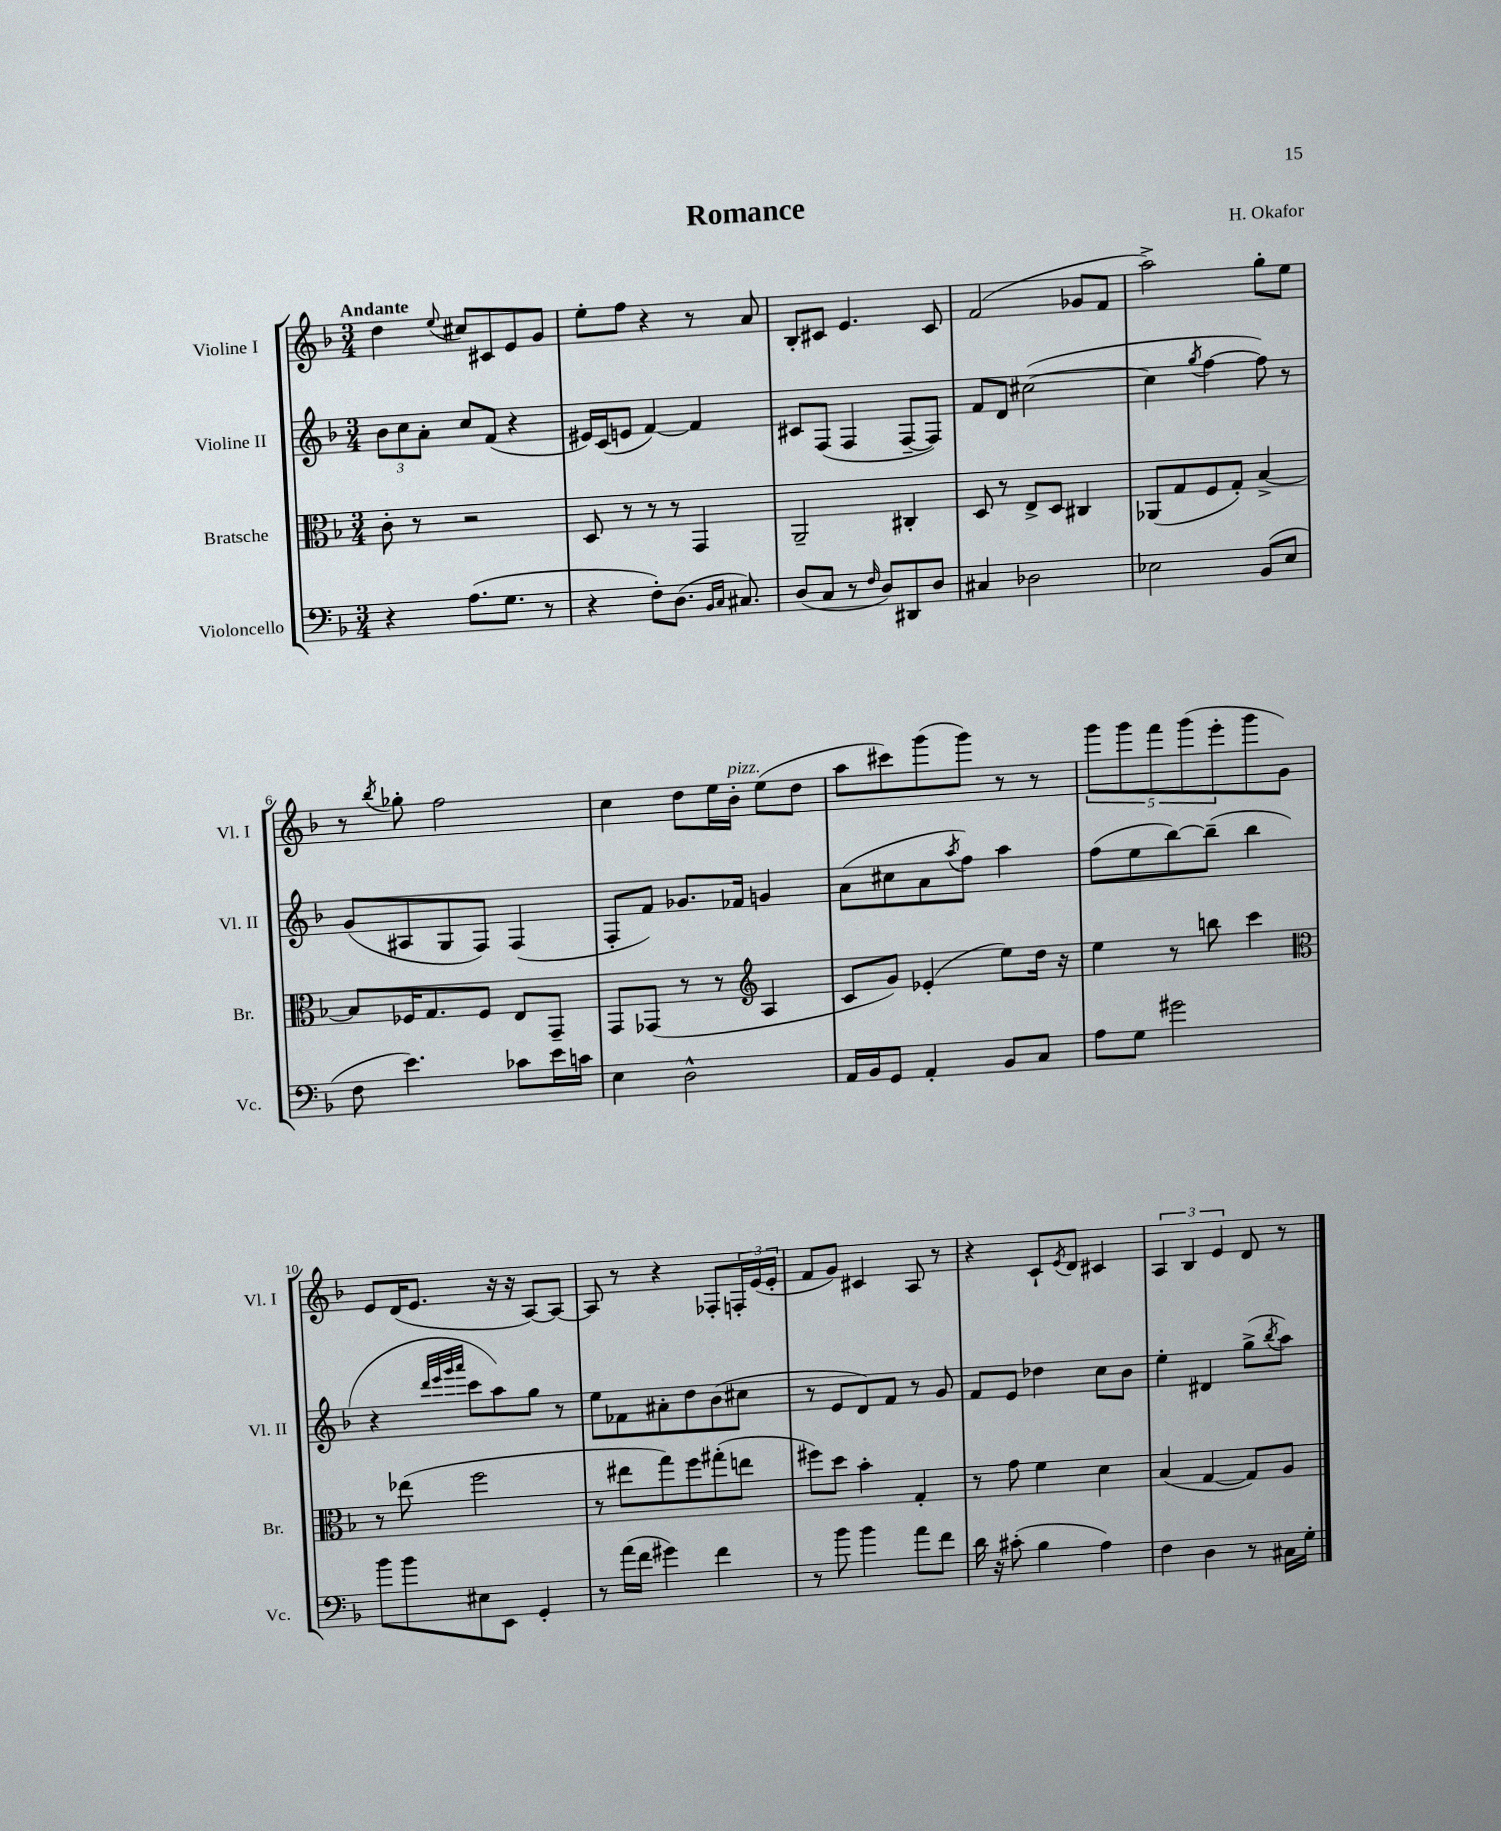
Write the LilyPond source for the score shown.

\header { title = "Romance" composer = "H. Okafor" }
<<
\new StaffGroup <<
\new Staff = "s0" \with { instrumentName = "Violine I" shortInstrumentName = "Vl. I" } {
    \clef treble \key f \major \numericTimeSignature \time 3/4 \tempo "Andante"
    d''4 \appoggiatura { e''8 } cis''8 cis'8 e'8 g'8 |
    e''8-. f''8 r4 r8 a'8 |
    bes8-. cis'8 e'4. cis'8 |
    f'2( ges'8 f'8 |
    a''2->) g''8-. e''8 |
    r8 \acciaccatura { bes''8 } ges''8-. f''2 |
    c''4 d''8 e''16 bes'16-.^\markup { \italic "pizz." } e''8( d''8 |
    a''8 cis'''8) g'''8( g'''8) r8 r8 |
    \tuplet 5/4 { g'''8 g'''8 f'''8 g'''8( e'''8-. } g'''8 g'8) |
    e'8 d'16( e'8. r16 r16 a8~) a8~ |
    a8 r8 r4 fes8-. \tuplet 3/2 { f16-. e'16( e'16-. } |
    f'8 g'8) cis'4 a8 r8 |
    r4 c'8-! \acciaccatura { e'8 } d'8 cis'4 |
    \tuplet 3/2 { a4 bes4 e'4 } d'8 r8 \bar "|." |
}
\new Staff = "s1" \with { instrumentName = "Violine II" shortInstrumentName = "Vl. II" } {
    \clef treble \key f \major \numericTimeSignature \time 3/4
    \tuplet 3/2 { bes'8 c''8 a'8-. } c''8 f'8( r4 |
    eis'16) c'16( e'8 f'4~) f'4 |
    cis'8 f8( f4 f8~-- f8) |
    f'8 d'8 cis''2~( |
    cis''4 \acciaccatura { g''8 } f''4~ f''8) r8 |
    g'8( ais8 g8 f8) f4( |
    f8-. f'8) ges'8. fes'16 g'4 |
    a'8( cis''8 a'8 \acciaccatura { a''8 } f''8) a''4 |
    f''8( e''8 bes''8~) bes''8--( bes''4 |
    r4 \grace { d'''32 e'''32 g'''32 a'''32 } c'''8 a''8) g''8 r8 |
    e''8 fes'8 ais'8-. d''8 bes'8( cis''8 |
    r8 e'8 d'8) f'8 r8 g'8 |
    f'8 e'8 des''4 c''8 bes'8 |
    e''4-. dis'4 g''8->( \acciaccatura { bes''8 } a''8) \bar "|." |
}
\new Staff = "s2" \with { instrumentName = "Bratsche" shortInstrumentName = "Br." } {
    \clef alto \key f \major \numericTimeSignature \time 3/4
    c'8-. r8 r2 |
    d8 r8 r8 r8 g,4 |
    a,2-- cis4-. |
    d8 r8 e8-> d8 cis4 |
    aes,8( g8 f8 g8-.) bes4~-> |
    bes8 fes16 g8. fes8 e8 g,8-- |
    g,8 ges,8( r8 r8 \clef treble a4 |
    c'8 g'8) ees'4-.( e''8) d''16 r16 |
    e''4 r8 b''8 c'''4 |
    \clef alto r8 ees''8( f''2 |
    r8 eis''8 g''8) f''8 gis''8-.( e''8 |
    fis''8) d''8 bes'4-. g4-. |
    r8 g'8 f'4 d'4 |
    bes4( g4~ g8) a8 \bar "|." |
}
\new Staff = "s3" \with { instrumentName = "Violoncello" shortInstrumentName = "Vc." } {
    \clef bass \key f \major \numericTimeSignature \time 3/4
    r4 a8.( g8. r8 |
    r4 f8-.) d8.( \grace { bes,16 c16 } cis8.) |
    d8( c8 r8 \grace { f16 } d8) dis,8 d8 |
    cis4 des2 |
    ees2 bes,8( ees8 |
    f8 e'4.) ces'8 e'16 c'16 |
    e4 d2-^ |
    a,16 bes,16 g,8 a,4-. bes,8 c8 |
    a8 g8 gis'2 |
    bes'8 bes'8 eis8 e,8 g,4-. |
    r8 a'16( f'16 gis'4) f'4 |
    r8 bes'8 bes'4 a'8 f'8 |
    d'16 r16 cis'8-.( bes4 a4) |
    f4 d4 r8 cis16 g16-. \bar "|." |
}
>>
>>
